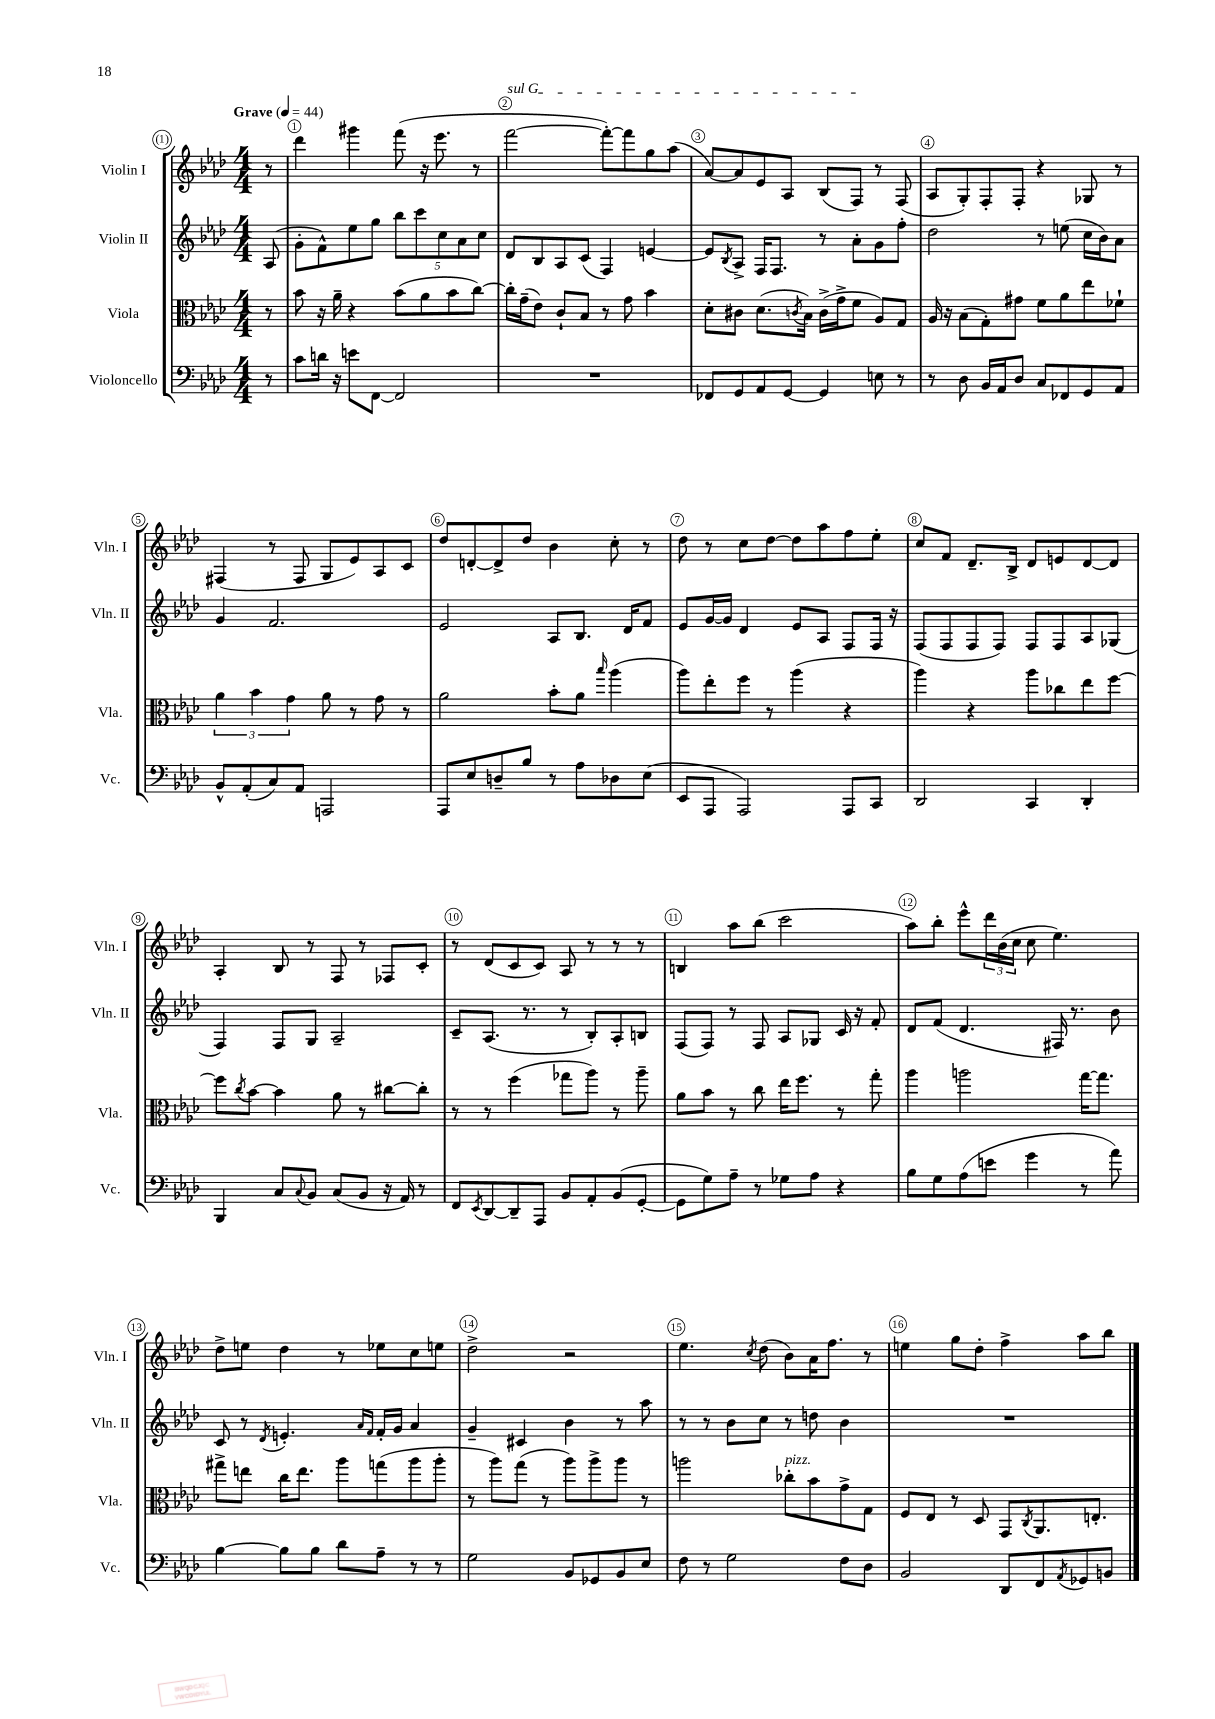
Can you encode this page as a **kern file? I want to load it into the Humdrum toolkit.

**kern	**kern	**kern	**kern
*part4	*part3	*part2	*part1
*staff4	*staff3	*staff2	*staff1
*I"Violoncello	*I"Viola	*I"Violin II	*I"Violin I
*I'Vc.	*I'Vla.	*I'Vln. II	*I'Vln. I
*clefF4	*clefC3	*clefG2	*clefG2
*k[b-e-a-d-]	*k[b-e-a-d-]	*k[b-e-a-d-]	*k[b-e-a-d-]
*M4/4	*M4/4	*M4/4	*M4/4
*MM44	*MM44	*MM44	*MM44
=	=	=	=
!	!	!	!LO:TX:a:B:t=Grave
8r	8r	(8A-/	8r
=1	=1	=1	=1
8c\L	8b-\	8g'\L	4ddd-\
16dn\Jk	16r	8f^^\)	.
16r	16a-~\	.	.
8en\L	4r	8ee-\	4ggg#X\
[8FF\J	.	8gg\J	.
2FF/]	(8b-\L	10bb-\L	(8fff\
.	.	10ccc\	.
.	8a-\	.	16r
.	.	.	8.eee-\
.	.	10cc\	.
.	8b-\	.	.
.	.	10a-\	.
.	[8cc\J)	.	8r
.	.	10cc\J	.
=2	=2	=2	=2
!	!	!	!LO:TX:a:i:t=sul G
1r	16cc'\LL]	8d-/L	[2fff\
.	(16g~\J	.	.
.	8e-\J)	8B-/	.
.	8c`/L	8A-/	.
.	8B-/J	(8c/J	.
.	8r	4F/)	8fff'\L_)
.	8g\	.	8fff\]
.	4b-\	[4en/	8gg\
.	.	.	(8aa-\J
=3	=3	=3	=3
8FF-X/L	8d-'\L	8e/L]	[8a-/L)
.	.	8qB-/	.
8GG/	8c#X\J	8A-^/J	8a-/]
8AA-/	(8.d-\L	16F/KL	8e-/
.	.	8.F/J	.
[8GG/J	.	.	8A-/J
.	8qcn/	.	.
.	16B-\Jk)	.	.
4GG/]	(16c^\LL	8r	(8B-/L
.	16g^\J	.	.
.	8f\J	8a-'\L	8F/J)
8En\	8A-/L)	8g\	8r
8r	8G/J	8ff'\J	(8F/
=4	=4	=4	=4
8r	16A-/	2dd-\	8A-/L
.	16r	.	.
8D-\	(8B-\L	.	8G'/)
16BB-/LL	8G'\)	.	8F'/
16AA-/J	.	.	.
8D-/J	8g#X\J	.	8F'/J
8C/L	8f\L	8r	4r
8FF-X/	8a-\	(8een\	.
8GG/	8ee-\	16cc\LL	8G-X/
.	.	16b-\J)	.
8AA-/J	8f-X`\J	8a-\J	8r
!!LO:LB:g=z
=5	=5	=5	=5
8BB-^^/L	6a-\	4g/	(4F#X/
(8AA-'/	.	.	.
.	6b-\	.	.
8C/)	.	2.f/	8r
.	6g\	.	.
8AA-/J	.	.	8F#/
2AAAn/	8a-\	.	8G/L
.	8r	.	8e-/)
.	8g\	.	8A-/
.	8r	.	8c/J
=6	=6	=6	=6
8AAA-/L	2a-\	2e-/	8dd-/L
8E-/	.	.	[8dn'/
8Dn~/	.	.	8d^/]
8B-/J	.	.	8dd-/J
8r	8b-'\L	8A-/L	4b-\
8A-\L	8a-\J	8.B-/J	.
.	16qqbb-/	.	.
8D-X\	(4aa-\	.	8cc'\
.	.	16d-/KL	.
(8E-\J	.	8f/J	8r
=7	=7	=7	=7
8EE-/L	8aa-\L)	8e-/L	8dd-\
8AAA-/J	8ee-'\	[16g/L	8r
.	.	16g/JJ]	.
2AAA-/)	8ff\J	4d-/	8cc\L
.	8r	.	[8dd-\J
.	(4aa-\	8e-/L	8dd-\L]
.	.	8A-/J	8aa-\
8AAA-/L	4r	8F/L	8ff\
8CC/J	.	16F/Jk	8ee-'\J
.	.	16r	.
=8	=8	=8	=8
2DD-/	4aa-\)	(8F/L	8cc/L
.	.	8F/	8f/J
.	4r	8F/	8.d-~/L
.	.	8F/J)	.
.	.	.	16B-^/Jk
4CC/	8aa-\L	8F/L	8d-/L
.	8cc-X\	8F/	8en/
4DD-'/	8ee-\	8A-/	[8d-/
.	[8ff\J	(8G-X/J	8d-/J]
!!LO:LB:g=z
=9	=9	=9	=9
4BBB-/	8ff\L]	4F/)	4A-'/
.	8qcc/	.	.
.	[8b-\J	.	.
8C/L	4b-\]	8F/L	8B-/
8qqC/	.	.	.
8BB-/J	.	8G/J	8r
(8C/L	8a-\	2A-~/	8F/
8BB-/J	8r	.	8r
16r	[8cc#X\L	.	8F-X/L
16AA-/)	.	.	.
8r	8cc#'\J]	.	8c'/J
=10	=10	=10	=10
8FF/L	8r	8c~/L	8r
8qEE-/	.	.	.
[8DD-/	8r	(8.A-/J	(8d-/L
8DD-~/]	(4ff\	.	8c/
.	.	8.r	.
8AAA-/J	.	.	8c/J)
8BB-/L	8gg-X\L	8r	8A-/
8AA-'/	8aa-\J)	8B-'/L)	8r
(8BB-/	8r	8A-'/	8r
[8GG'/J	8aa-~\	8Bn/J	8r
=11	=11	=11	=11
8GG\L]	8a-\L	(8F/L	4Bn/
8G\)	8b-\J	8F/J)	.
8A-~\J	8r	8r	8aa-\L
8r	8cc\	8F/	(8bb-\J
8G-X\L	16ee-\KL	8A-/L	2ccc\
.	8.ff\J	.	.
8A-\J	.	8G-X/J	.
4r	8r	16c/	.
.	.	16r	.
.	8gg'\	8f'/	.
=12	=12	=12	=12
8B-\L	4aa-\	8d-/L	8aa-\L)
8G\	.	(8f/J	8bb-'\J
(8A-\	2aan\	4.d-/	8eee-^^\L
8en\J	.	.	24ddd-\L
.	.	.	(24b-\
.	.	.	24cc\JJ
4g\	.	.	8cc\
.	.	16F#X/)	4.ee-\)
.	.	8.r	.
8r	[16gg\KL	.	.
.	8.gg\J]	.	.
8a-\)	.	8b-\	.
!!LO:LB:g=z
=13	=13	=13	=13
[4B-\	8gg#X^\L	8c/	8dd-^\L
.	8een\J	8r	8een\J
.	.	8qd-/	.
8B-\L]	16cc\KL	4.en'/	4dd-\
.	8.ee\J	.	.
8B-\J	.	.	.
8d-\L	8aa-\L	.	8r
.	.	16qqa-/LL	.
.	.	16qqf/JJ	.
8A-~\J	(8ggn\	16f'/LL	8ee-X\L
.	.	16g/JJ	.
8r	8aa-\	4a-/	8cc\
8r	8aa-'\J	.	8een\J
=14	=14	=14	=14
2G\	8r	4g~/	2dd-^\
.	8aa-\L)	.	.
.	(8gg\J	4c#X/	.
.	8r	.	.
8BB-/L	8aa-\L)	4b-\	2r
8GG-X/	8aa-^\	.	.
8BB-/	8aa-\J	8r	.
8E-/J	8r	8aa-\	.
=15	=15	=15	=15
8F\	2aan\	8r	4.ee-\
8r	.	8r	.
2G\	.	8b-\L	.
.	.	.	8qcc/
.	.	8cc\J	(8dd-\
!	!LO:TX:a:i:t=pizz.	!	!
.	8cc-X'\L	8r	8b-\L)
.	8b-\	8ddn\	16a-\K
.	.	.	8.ff\J
8F\L	8g^\	4b-\	.
8D-\J	8G\J	.	8r
=16	=16	=16	=16
2BB-/	8F/L	1r	4een\
.	8E-/J	.	.
.	8r	.	8gg\L
.	8D-/	.	8dd-'\J
8DD-/L	8GG/L	.	4ff^\
.	8qC/	.	.
8FF/	8.AA-/	.	.
8qAA-/	.	.	.
8GG-X/	.	.	8aa-\L
.	8.En'/J	.	.
8BBn/J	.	.	8bb-\J
==	==	==	==
*-	*-	*-	*-
